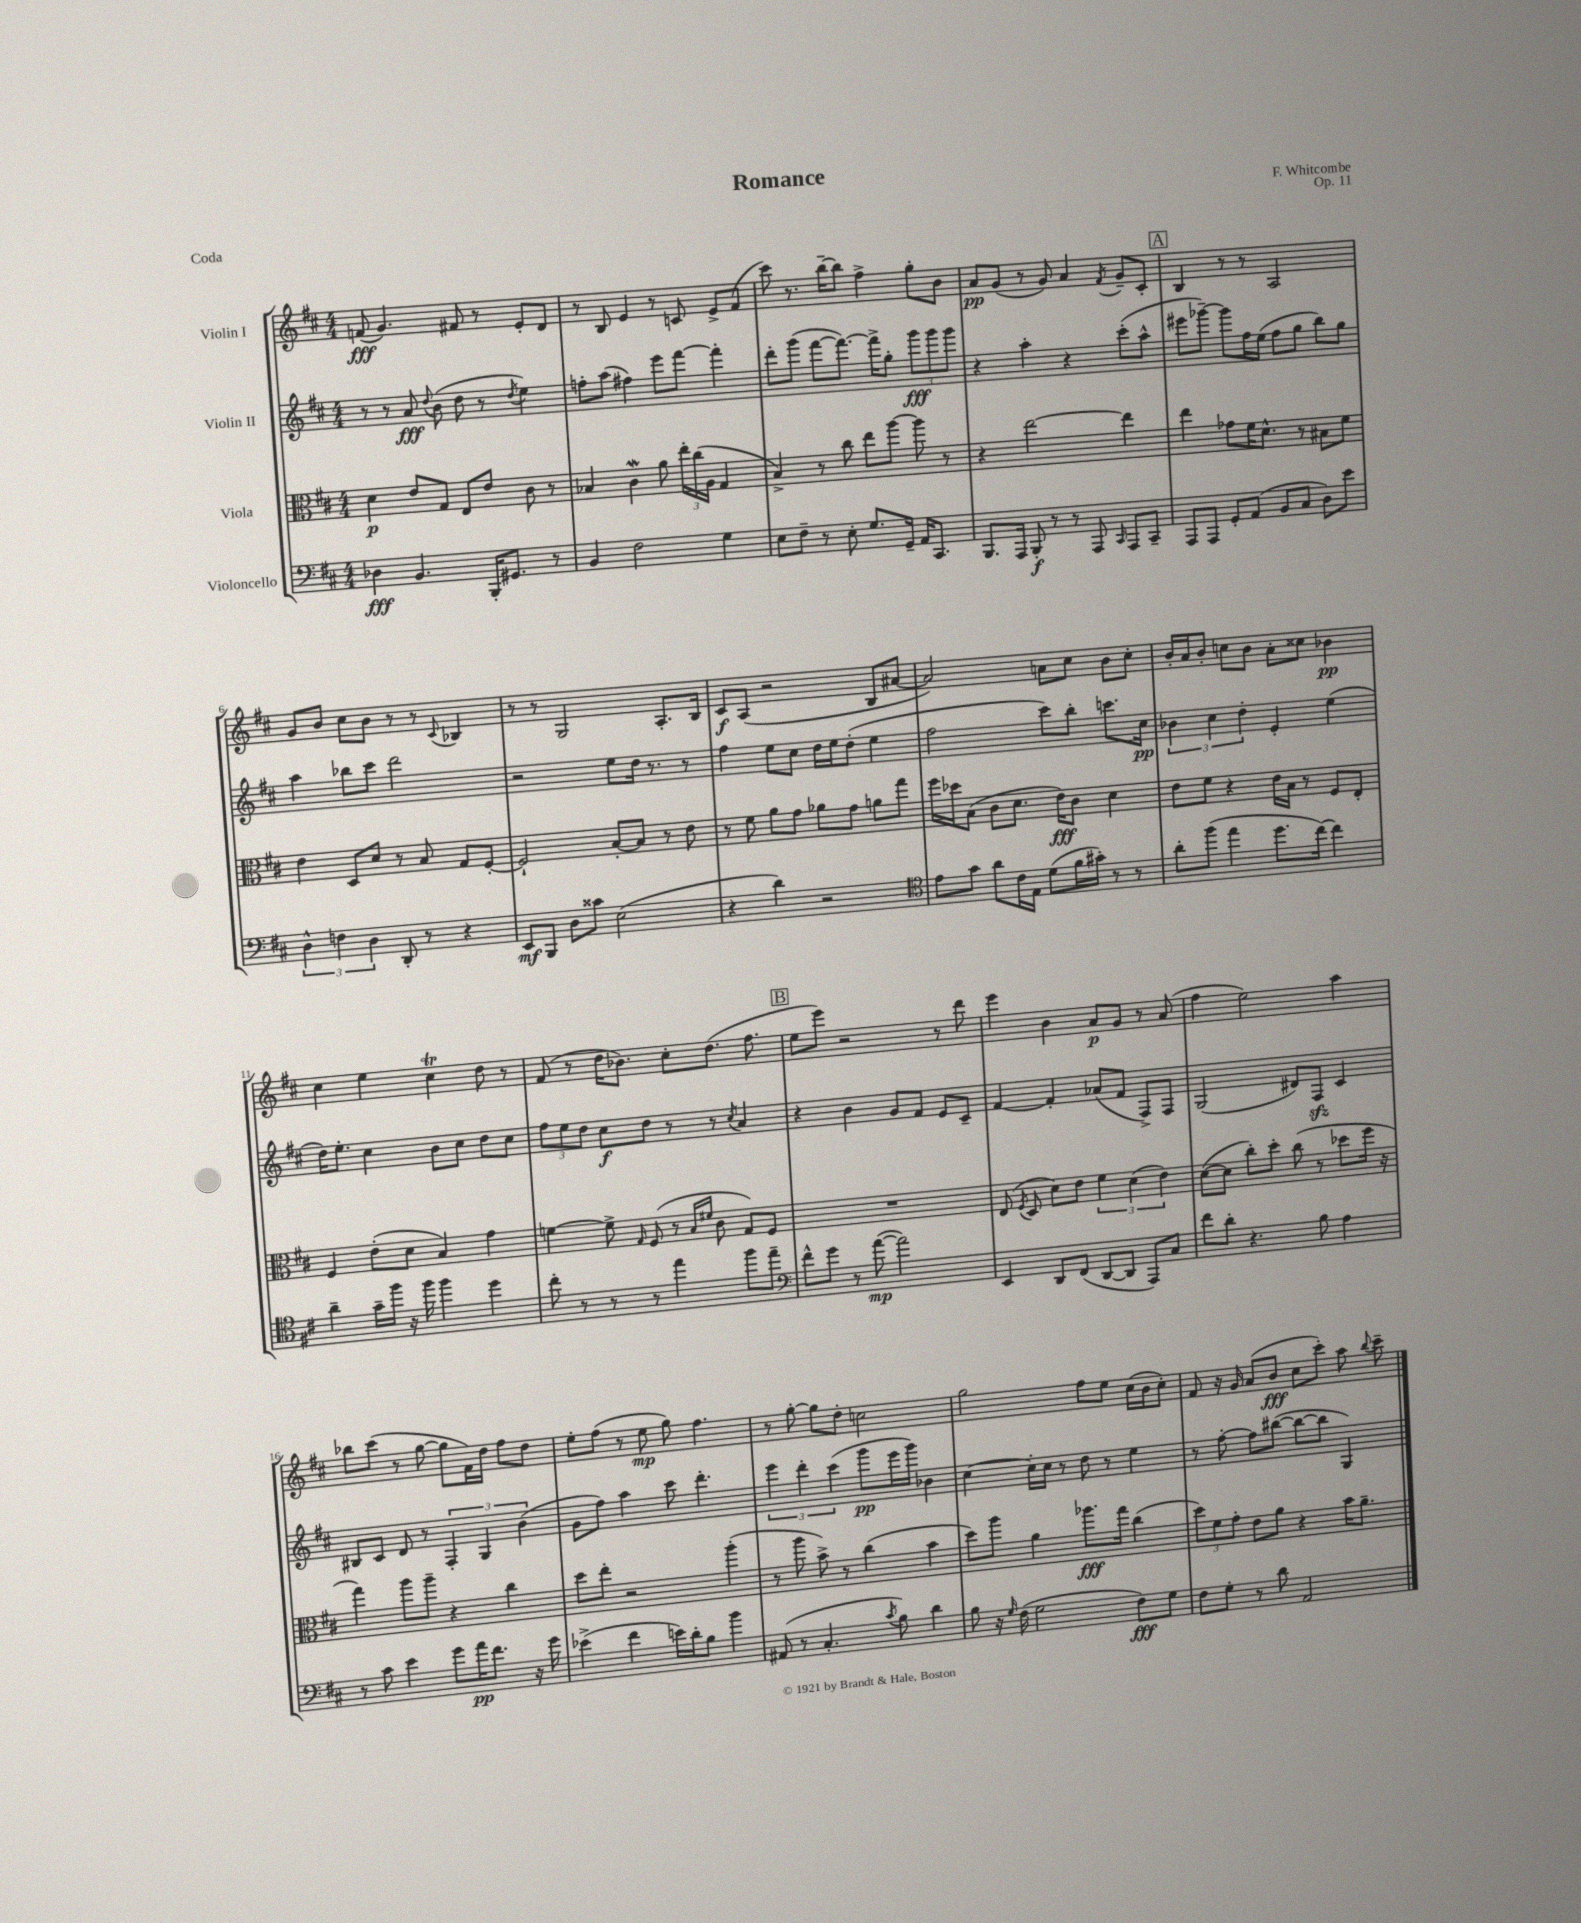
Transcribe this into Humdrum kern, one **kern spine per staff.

**kern	**kern	**kern	**kern
*staff4	*staff3	*staff2	*staff1
*clefF4	*clefC3	*clefG2	*clefG2
*k[f#c#]	*k[f#c#]	*k[f#c#]	*k[f#c#]
*M4/4	*M4/4	*M4/4	*M4/4
4D-	4d	8r	(8f
.	.	8r	4.g)
4.BB	8e	8a	.
.	.	8qqdd	.
.	8G	(8b	.
.	8E	8dd	8f#
16BBB'	8e	8r	8r
8.GG#	.	.	.
.	.	8qdd	.
.	8c#	4ee)	8e'
8r	8r	.	8d
=	=	=	=
4BB	4B-	8ff'	8r
.	.	(8aa	8B
2F#	4c#	4ff#)	4e
.	8a	8eee	8r
.	24ee'	[8fff#	8c
.	(24cc#	.	.
.	24A	.	.
4G	4G	4fff#']	8e^
.	.	.	(8f#
=	=	=	=
8E	4B^)	8ddd'	8ccc#)
8F#~	.	(8ggg	8.r
8r	8r	[8fff#	.
.	.	.	[16bb~
8E'	8cc#	8.fff#_)	8bb]
8.G	8ee	.	4ff#^
.	.	16fff#^]	.
.	[8aa	8gg'	.
16GG~	.	.	.
16AA	8aa]	12ggg	8gg'
8.CC#	.	.	.
.	.	12ggg	.
.	8r	.	8b
.	.	12ggg	.
=	=	=	=
8.BBB	4r	4r	8a
.	.	.	(8g
16AAA	.	.	.
8BBB'	[2ee	4aa'	8r
8r	.	.	8g)
8r	.	4r	4a
8AAA	.	.	.
16qqCC#	.	.	8qf#
8AAA	4ee]	(8ccc#'	8g~
8CC#~	.	8aa^^	8c#'
=	=	=	=
8AAA	4ee	8eee#	4B
8AAA	.	[8ggg-~)	.
8GG'	8g-	8ggg-]	8r
(8AA	16f#	16ff#	8r
.	8.d^^	(16ee	.
8BB	.	8ff#	2A
8C#	8r	8gg	.
8D)	8B#	8bb)	.
8e	8f#	8gg	.
=	=	=	=
6D^^	4e	4aa	8g
.	.	.	8b
6F	.	.	.
.	8D	8bb-	8cc#
6D	.	.	.
.	8d	8ccc#	8b
8DD'	8r	2ddd	8r
8r	8B	.	8r
.	.	.	8qqc#
4r	8G	.	4B-
.	[8F#'	.	.
=	=	=	=
8EE	2F#`]	2r	8r
8BBB	.	.	8r
8D	.	.	2G
8c##	.	.	.
(2E	[8B'	8ee	.
.	8B]	16dd	.
.	.	8.r	.
.	8r	.	8.A'
.	8e	8r	.
.	.	.	16B
=	=	=	=
4r	8r	4ff#	8c#
.	8f#	.	(8A
4d)	8a	8ee	2r
.	8g	8cc#	.
2r	8a-	16dd	.
.	.	16ee	.
.	8g	(8dd'	.
.	8a	4ee	8B
.	8gg	.	[8a#
=	=	=	=
*clefC4	*	*	*
8e	16ff#	2ff#	2a#])
.	16dd-	.	.
8g	(8B	.	.
8a	8c#	.	.
16c#	8.d	.	.
16E	.	.	.
(8d	.	8ccc#)	8a
.	16e)	.	.
16f#	8c#	8bb'	8cc#
16g#')	.	.	.
8r	4d	8.ccc	8b
8r	.	.	8cc#'
.	.	16cc#	.
=	=	=	=
8a'	8e	6b-	16b'
.	.	.	16a
(8ff#	8f#	.	8b'
.	.	6cc#	.
4ee	4r	.	8cc
.	.	6dd'	.
.	.	.	8b
8.dd	16e	4e'	8a'
.	16B	.	.
.	8r	.	8cc##
[16cc#)	.	.	.
4cc#]	8F#	(4ee	4b-
.	8E'	.	.
=	=	=	=
4a~	4F#	16dd)	4cc#
.	.	8.ee'	.
16g~	(8e'	4cc#	4ee
16ff#	.	.	.
16r	8d	.	.
16ff#	.	.	.
4ff#	4B)	8b	4cc#
.	.	8cc#	.
4dd	4g	8dd	8dd
.	.	8cc#	8r
=	=	=	=
8cc#'	[4f	12ff#	(8f#
.	.	12ee	.
8r	.	.	8r
.	.	12dd	.
8r	8f^]	8cc#	16dd
.	.	.	8.b-)
.	16qqG	.	.
8r	(8F#	8dd	.
4ee	8r	8r	8cc#'
.	16qqB	.	.
.	16qqf#	.	.
.	8c#	8r	(8.dd
.	.	8qcc#	.
8ff#	8G)	4a	.
.	.	.	8.ff#
8ee~	8F#	.	.
=	=	=	=
*clefF4	*	*	*
8f#^^	1r	4r	8ee
8g	.	.	8eee)
8r	.	4b	2r
([8a	.	.	.
2a])	.	8g	.
.	.	8f#	.
.	.	8e	8r
.	.	8c#~	8ddd
=	=	=	=
4EE	(8E	[4f#	4eee
.	8qF#	.	.
.	8D	.	.
8DD	8d)	4f#']	4b
(8FF#	8e	.	.
[8DD	6f#	(8a-	8a
8DD]	.	8f#	8g
.	(6d	.	.
8AAA)	.	8F#^)	8r
.	6e)	.	.
8C#	.	8F#	(8a
=	=	=	=
8f#	([8d	(2G	4ff#
8d'	8d]	.	.
4.r	8cc#')	.	2ee)
.	8dd'	.	.
.	(8cc#	8d#)	.
8B	8r	8F#	.
4A	8dd-	4c#	4aa
.	16ff#	.	.
.	16r	.	.
=	=	=	=
8r	4gg)	8B#	8bb-
8c#	.	8c#	(8ccc#
4e	8aa	8d	8r
.	8aa~	8r	[8gg
8g	4r	6F#'	8gg]
16a	.	.	16f#)
.	.	6G	.
8.f#	.	.	16dd
.	4cc#	.	8ff#
.	.	(6b	.
16r	.	.	8dd
16g	.	.	.
=	=	=	=
(4e-^	8dd	8g	8ee'
.	8ee'	8ff#)	(8ff#
4f#	2r	4aa	8r
.	.	.	8ee
16e)	.	8ccc#	8gg)
16d'	.	.	.
8B	.	4.ddd'	4.ff#
4b	(4aa'	.	.
=	=	=	=
(8AA#	8r	6eee	8r
8r	8aa	.	[8gg'
.	.	6ddd'	.
4.C#'	8b^)	.	8gg]
.	.	(6ccc#	.
.	8r	.	8dd'
.	(4cc#	8ggg	2cc
8qc#	.	.	.
8B)	.	16eee	.
.	.	16ggg)	.
4d	4b	4b-	.
=	=	=	=
8B	8dd)	[4cc#	2gg
16r	8aa	.	.
16qqG	.	.	.
(16F#	.	.	.
2G	4a	16cc#']	.
.	.	16cc#	.
.	.	8r	.
.	8.aa-	8dd	8ff#
.	.	8r	8ee
.	16gg	.	.
8F#)	(4cc#	4ee	(16cc#
.	.	.	16b
8G	.	.	8cc#')
=	=	=	=
8F#	12dd)	8r	8f#
.	12f#	.	.
8G'	.	[8ff#'	16r
.	12g'	.	.
.	.	.	16g
8r	8e	8ff#]	(8a
8d	8a	([8bb#	8b
2AA	4r	8bb#_	8cc#
.	.	8bb#]	8ccc#')
.	16b	4G)	8aa
.	8.a~	.	.
.	.	.	8qqbb
.	.	.	8ccc#~
==	==	==	==
*-	*-	*-	*-
